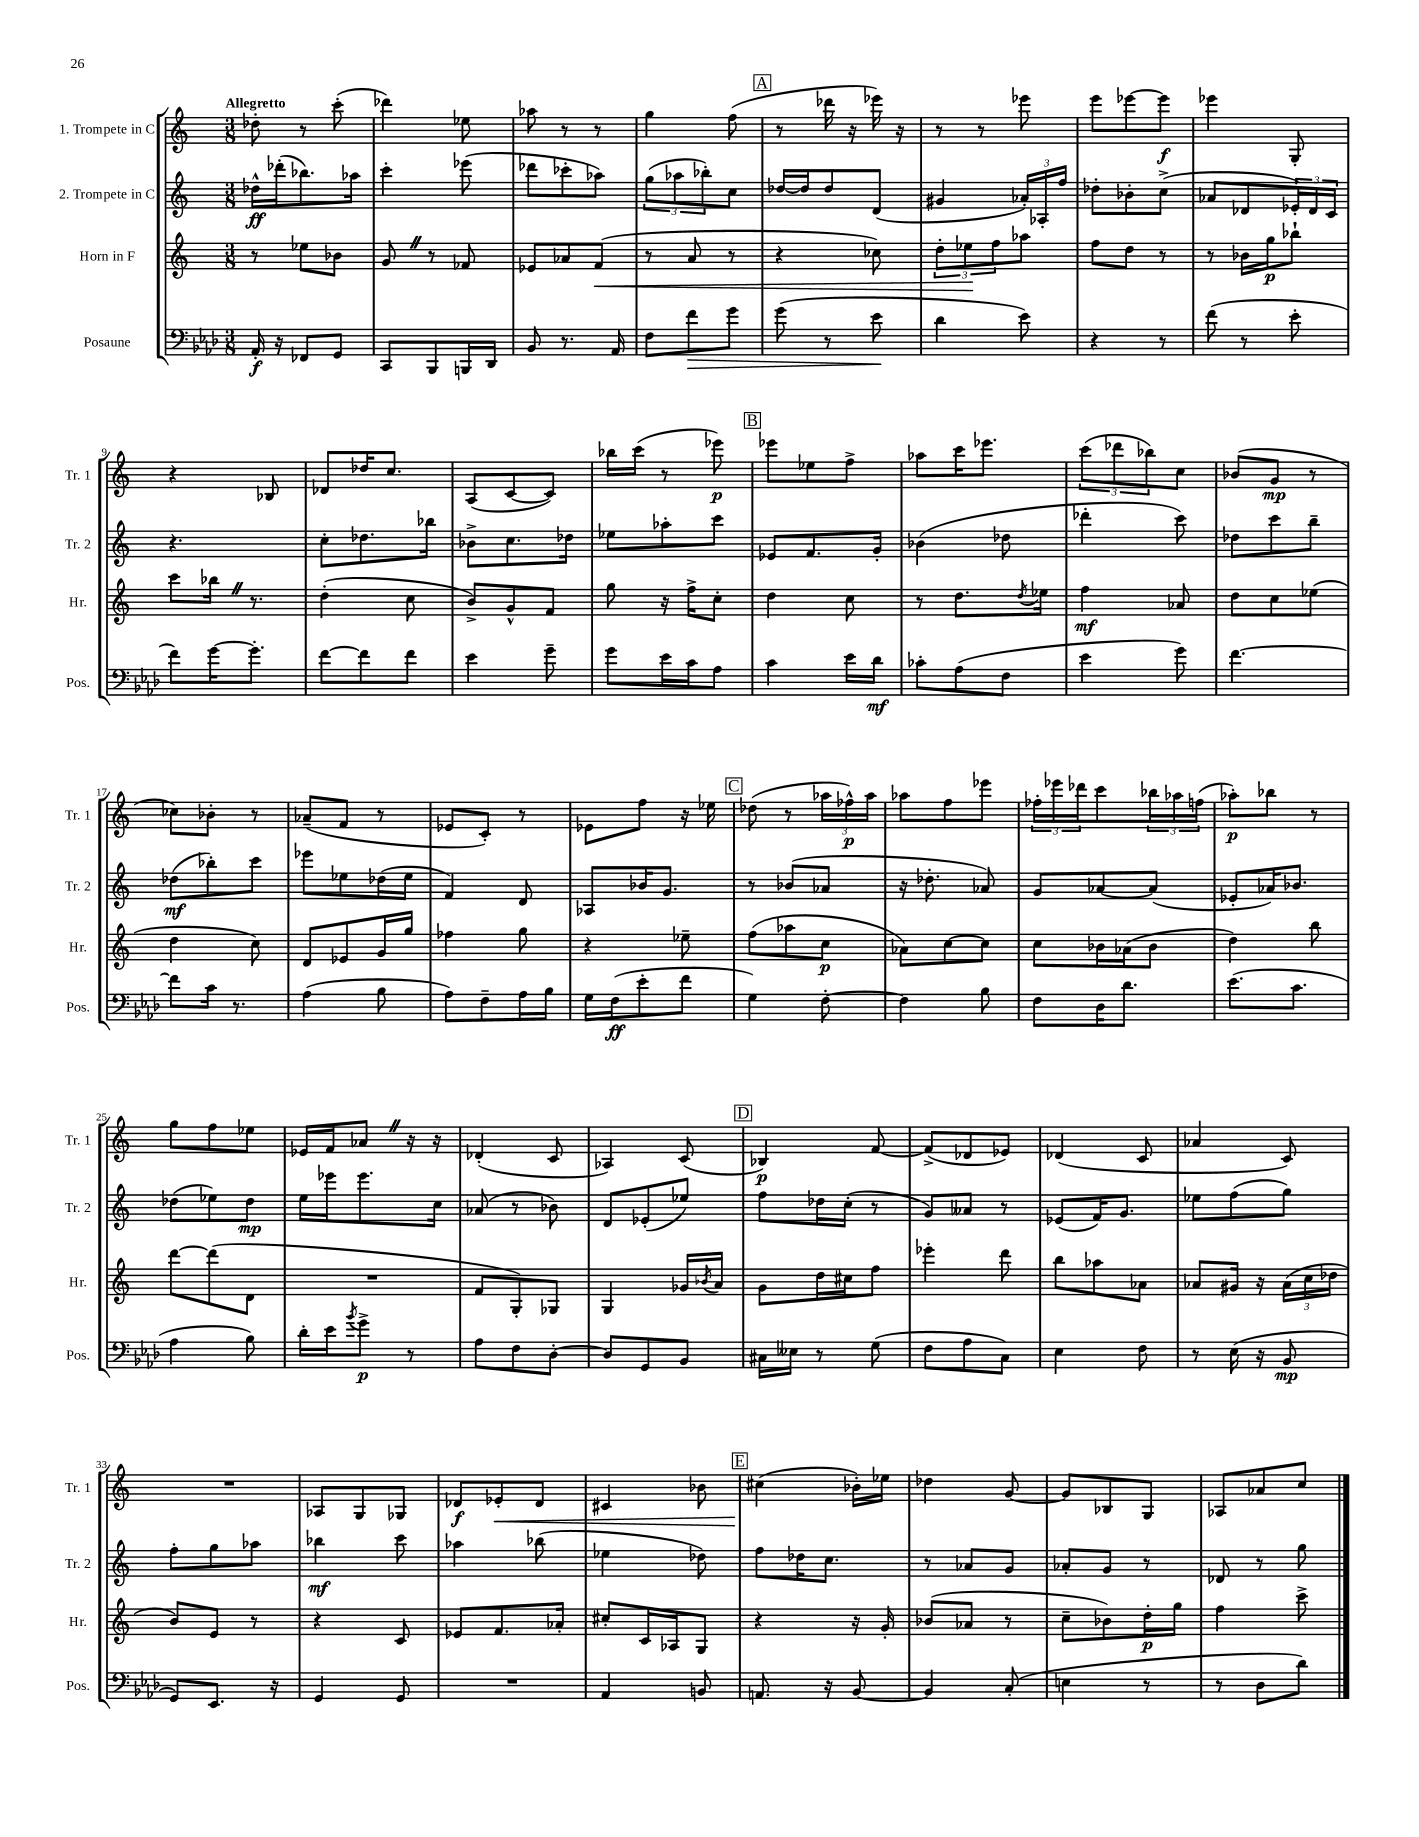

**kern	**kern	**kern	**kern
*staff4	*staff3	*staff2	*staff1
*clefF4	*clefG2	*clefG2	*clefG2
*k[b-e-a-d-]	*k[]	*k[]	*k[]
*M3/8	*M3/8	*M3/8	*M3/8
16AA-'	8r	16dd-^^	8dd-'
16r	.	(16ddd-'	.
8FF-	8ee-	8.bb-)	8r
8GG	8b-	.	(8ccc'
.	.	16aa-	.
=	=	=	=
8CC	8g	4ccc'	4ddd-)
8BBB-	8r	.	.
16BBB	8f-	(8eee-	8ee-
16DD-	.	.	.
=	=	=	=
8BB-	8e-	8ddd-	8aa-
8.r	8a-	8ccc-'	8r
.	(8f	8aa-)	8r
16AA-	.	.	.
=	=	=	=
8F	8r	(12gg	4gg
.	.	12aa-	.
8f	8a	.	.
.	.	12bb-')	.
8g	8r	8cc	(8ff
=	=	=	=
(8g	4r	[16dd-	8r
.	.	16dd-]	.
8r	.	8dd-	16ddd-
.	.	.	16r
8e-	8cc-)	(8d	16eee-)
.	.	.	16r
=	=	=	=
4d-	12dd'	4g#	8r
.	12ee-	.	.
.	.	.	8r
.	12ff	.	.
8e-)	8aa-	24a-')	8eee-
.	.	24A-'	.
.	.	24ff	.
=	=	=	=
4r	8ff	8dd-'	8eee
.	8dd	8b-'	[8eee-
8r	8r	(8cc^	8eee-]
=	=	=	=
(8f	8r	8a-	4eee-
8r	16b-	8d-	.
.	16gg	.	.
8e-'	8bb-`	24e-')	8G'
.	.	24d-	.
.	.	24c	.
=	=	=	=
8f)	8ccc	4.r	4r
[16g	16bb-	.	.
8.g']	8.r	.	.
.	.	.	8B-
=	=	=	=
[8f	(4dd'	8cc'	8d-
8f]	.	8.dd-	16dd-
.	.	.	8.cc
8f	8cc	.	.
.	.	16bb-	.
=	=	=	=
4e-	8b^)	8b-^	(8A
.	8g^^	8.cc	[8c
8g~	8f	.	8c])
.	.	16dd-	.
=	=	=	=
8g	8gg	8ee-	16bb-
.	.	.	(16ccc
16e-	16r	8aa-'	8r
16c	16ff^	.	.
8A-	8cc'	8ccc	8eee-)
=	=	=	=
4c	4dd	8e-	8eee-
.	.	8.f	8ee-
16e-	8cc	.	8ff^
16d-	.	16g'	.
=	=	=	=
8c-'	8r	(4b-	8aa-
(8A-	8.dd	.	16ccc
.	.	.	8.eee-
8F	.	8dd-	.
.	8qdd	.	.
.	16ee-	.	.
=	=	=	=
4e-	4ff	4ddd-'	(12ccc
.	.	.	12ddd-
.	.	.	12bb-)
8g)	8a-	8ccc)	8cc
=	=	=	=
[4.f	8dd	8dd-	(8b-
.	8cc	8ccc	8g
.	(8ee-	8bb~	8r
=	=	=	=
8f]	4dd	(8dd-	8cc-)
16c	.	8bb-')	8b-'
8.r	.	.	.
.	8cc)	8ccc	8r
=	=	=	=
(4A-	8d	8eee-	(8a-~
.	8e-	8ee-	8f
8B-	16g	(16dd-	8r
.	16gg	16ee-	.
=	=	=	=
8A-)	4ff-	4f)	8e-
8F~	.	.	8c')
16A-	8gg	8d	8r
16B-	.	.	.
=	=	=	=
16G	4r	8A-	8e-
(16F	.	.	.
8e-'	.	16b-	8ff
.	.	8.g	.
8f	8ee-~	.	16r
.	.	.	16ee-
=	=	=	=
4G)	(8ff	8r	(8dd-
.	8aa-	(8b-	8r
[8F'	8cc	8a-	24aa-
.	.	.	24ff-^^)
.	.	.	24aa-
=	=	=	=
4F]	8a-)	16r	8aa-
.	.	8.dd-'	.
.	[8cc	.	8ff
8B-	8cc]	8a-)	8eee-
=	=	=	=
8F	8cc	8g	24ff-'
.	.	.	24eee-
.	.	.	24ddd-
16D-	16b-	[8a-	8ccc
8.d-	(16a-	.	.
.	8b-	(8a-]	24bb-
.	.	.	24aa-
.	.	.	(24ff
=	=	=	=
(8.e-	4dd)	8e-'	8aa-')
.	.	16a-)	8bb-
8.c	.	8.b-	.
.	8bb	.	8r
=	=	=	=
4A-	[8ddd	(8dd-	8gg
.	(8ddd]	8ee-)	8ff
8B-)	8d	8dd-	8ee-
=	=	=	=
16d-'	4.r	16ee	16e-
16e-	.	16eee-	16f
8qb-	.	.	.
8g^	.	8.eee-	8a-
8r	.	.	16r
.	.	16cc	16r
=	=	=	=
8A-	8f	(8a-	(4d-'
8F	8G')	8r	.
[8D-'	8G-	8b-)	8c
=	=	=	=
8D-]	4G	8d	4A-)
8GG	.	(8e-'	.
8BB-	16g-	8ee-)	(8c
.	8qb-	.	.
.	16a	.	.
=	=	=	=
16C#	8g	8ff	4B-)
16E--	.	.	.
8r	16dd	16dd-	.
.	16cc#	(16cc'	.
(8G	8ff	8r	[8f
=	=	=	=
8F	4eee-'	8g)	(8f^]
8A-	.	8a--	8d-
8C)	8ddd	8r	8e-)
=	=	=	=
4E-	8bb	(8e-	(4d-
.	8aa-	16f)	.
.	.	8.g	.
8F	8a-	.	8c
=	=	=	=
8r	8a-	8ee-	4a-
(16E-	16g#	(8ff	.
16r	16r	.	.
8BB-	(24a-	8gg)	8c)
.	24cc	.	.
.	24dd-	.	.
=	=	=	=
8GG)	8b)	8ff'	4.r
8.EE-	8e	8gg	.
.	8r	8aa-	.
16r	.	.	.
=	=	=	=
4GG	4r	4bb-	8A-
.	.	.	8G
8GG	8c	8ccc	8G-
=	=	=	=
4.r	8e-	4aa-	8d-
.	8.f	.	8e-'
.	.	(8bb-	8d-
.	16a-'	.	.
=	=	=	=
4AA-	8cc#'	4ee-	4c#
.	16c	.	.
.	16A-	.	.
8BB	8G	8dd-)	8b-
=	=	=	=
8.AA	4r	8ff	(4cc#
.	.	16dd-	.
16r	.	8.cc	.
[8BB-	16r	.	16b-')
.	16g'	.	16ee-
=	=	=	=
4BB-]	(8b-	8r	4dd-
.	8a-	8a-	.
(8C'	8r	8g	[8g
=	=	=	=
4E	8cc~	8a-'	8g]
.	8b-)	8g	8B-
8r	16dd'	8r	8G
.	16gg	.	.
=	=	=	=
8r	4ff	8d-	8A-
8D-	.	8r	8a-
8d-)	8ccc^	8gg	8cc
==	==	==	==
*-	*-	*-	*-
